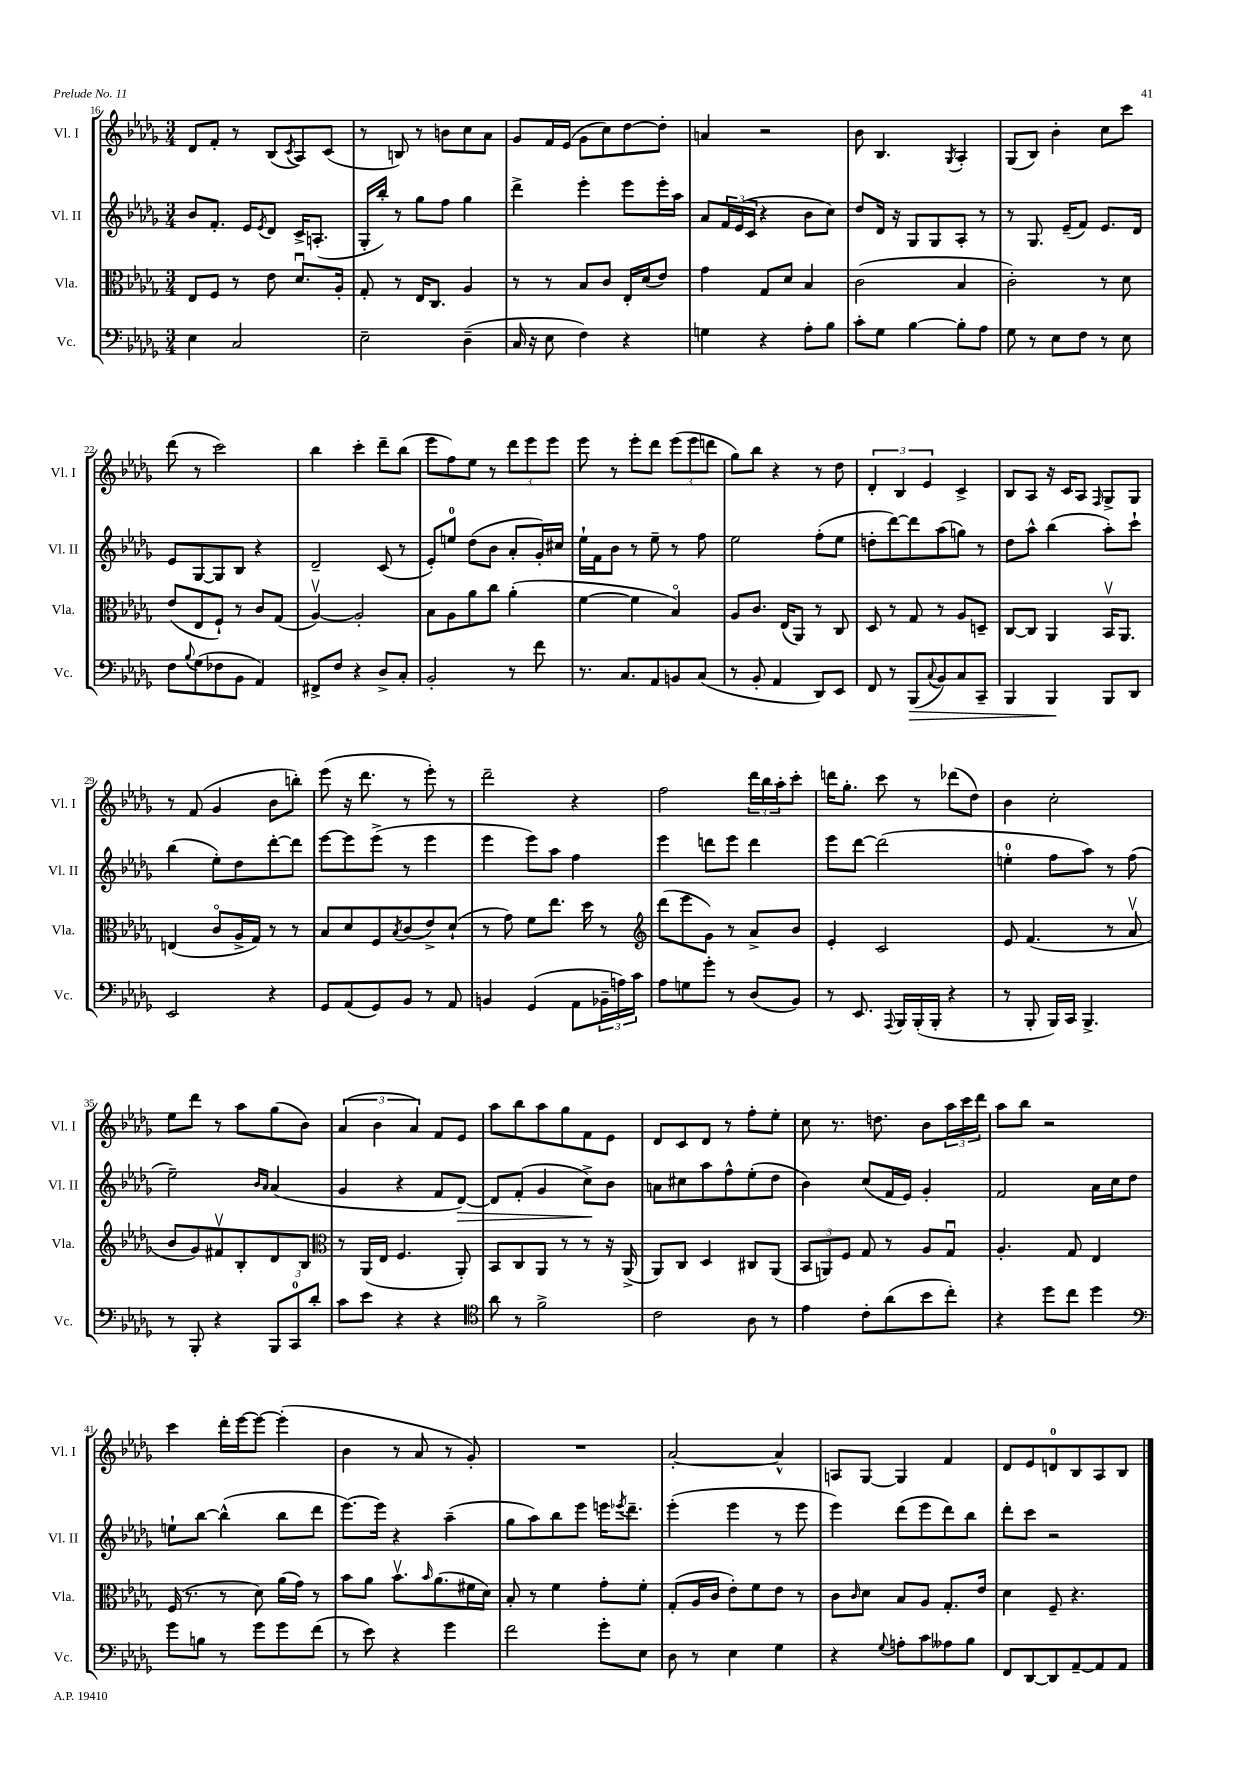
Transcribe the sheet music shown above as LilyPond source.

<<
\new StaffGroup <<
\new Staff = "s0" \with { instrumentName = "Vl. I" shortInstrumentName = "Vl. I" } {
    \clef treble \key des \major \numericTimeSignature \time 3/4
    des'8 f'8-. r8 bes8( \acciaccatura { c'8 } aes8) c'8( |
    r8 b8) r8 b'8 c''8 aes'8 |
    ges'8 f'16 ees'16( ges'8 c''8) des''8~ des''8-. |
    a'4 r2 |
    bes'8 bes4. \acciaccatura { ges8 } aes4-. |
    ges8( bes8) bes'4-. c''8 c'''8 |
    des'''8( r8 c'''2) |
    bes''4 c'''4-. des'''8-- bes''8( |
    ees'''8 f''8) ees''8 r8 \tuplet 3/2 { des'''8 ees'''8 ees'''8 } |
    ees'''8 r8 ees'''8-. des'''8 \tuplet 3/2 { ees'''8( ees'''8 d'''8 } |
    ges''8) bes''8 r4 r8 des''8 |
    \tuplet 3/2 { des'4-. bes4 ees'4 } c'4-> |
    bes8 aes8 r16 c'16 aes8 \grace { f16 } ges8-> ges8 |
    r8 f'8( ges'4 bes'8 b''8-.) |
    ees'''8( r16 des'''8. r8 ees'''8-.) r8 |
    des'''2-- r4 |
    f''2 \tuplet 3/2 { des'''16 bes''16 aes''16-. } c'''8-. |
    d'''16 ges''8.-. c'''8 r8 des'''8( des''8) |
    bes'4 c''2-. |
    ees''8 des'''8 r8 aes''8 ges''8( bes'8) |
    \tuplet 3/2 { aes'4( bes'4 aes'4) } f'8 ees'8 |
    aes''8 bes''8 aes''8 ges''8 f'8 ees'8 |
    des'8 c'8 des'8 r8 f''8-. ees''8-. |
    c''8 r8. d''8. bes'8 \tuplet 3/2 { aes''16 c'''16 des'''16 } |
    aes''8 bes''8 r2 |
    c'''4 des'''16-. ees'''16~ ees'''8~ ees'''4-.( |
    bes'4 r8 aes'8 r8 ges'8-.) |
    R2. |
    aes'2~-. aes'4-^ |
    a8 ges8~ ges4 f'4 |
    des'8 ees'8 d'8-0 bes8 aes8 bes8 \bar "|." |
}
\new Staff = "s1" \with { instrumentName = "Vl. II" shortInstrumentName = "Vl. II" } {
    \clef treble \key des \major \numericTimeSignature \time 3/4
    bes'8 f'8.-. ees'16 \acciaccatura { ees'8 } des'8 c'16-> a8.-.( |
    ges16-. bes''16-.) r8 ges''8 f''8 ges''4 |
    des'''4-> ees'''4-. ees'''8 ees'''16-. aes''16 |
    aes'8 \tuplet 3/2 { f'16 ees'16( c'16 } r4 bes'8 c''8) |
    des''8 des'16 r16 ges8 ges8 aes8-. r8 |
    r8 ges8. ees'16--( f'8) ees'8. des'16 |
    ees'8 ges8~ ges8 bes8 r4 |
    des'2-- c'8( r8 |
    ees'8-.) e''8-0 des''8( bes'8 aes'8-. ges'16-.) cis''16 |
    ees''16-! f'16 bes'8 r8 ees''8-- r8 f''8 |
    ees''2 f''8-.( ees''8 |
    d''8-. des'''8~) des'''8 aes''8( g''8) r8 |
    des''8 aes''8-^ bes''4( aes''8-.) c'''8-! |
    bes''4( ees''8-.) des''8 des'''8~-. des'''8 |
    ees'''8~ ees'''8 ees'''8->( r8 ees'''4 |
    ees'''4 ees'''8) aes''8 f''4 |
    ees'''4 d'''8 ees'''8 d'''4 |
    ees'''8 des'''8~ des'''2( |
    e''4-0-. f''8 aes''8) r8 f''8( |
    ees''2--) \grace { bes'16 aes'16 } aes'4( |
    ges'4 r4 f'8 des'8~\>) |
    des'8 f'8-.( ges'4 c''8->\!) bes'8 |
    a'8 cis''8 aes''8 f''8-^ ees''8-.( des''8 |
    bes'4) c''8( f'16 ees'16) ges'4-. |
    f'2 aes'16 c''16 des''8 |
    e''8-! bes''8~ bes''4-^( bes''8 des'''8 |
    ees'''8.~) ees'''16 r4 aes''4--( |
    ges''8 aes''8) bes''8 ees'''8 e'''16 \acciaccatura { ees'''8 } des'''8.-- |
    ees'''4-.( ees'''4 r8 ees'''8 |
    ees'''4) des'''8( ees'''8 des'''8) bes''8 |
    des'''8-. c'''8 r2 \bar "|." |
}
\new Staff = "s2" \with { instrumentName = "Vla." shortInstrumentName = "Vla." } {
    \clef alto \key des \major \numericTimeSignature \time 3/4
    ees8 f8 r8 ees'8 des'8.\downbow aes16-. |
    ges8-. r8 ees16 c8. aes4 |
    r8 r8 bes8 c'8 ees16-. des'16( ees'8) |
    ges'4 ges8 des'8 bes4 |
    c'2( bes4 |
    c'2-.) r8 des'8 |
    ees'8( ees8 f8-!) r8 c'8 ges8( |
    aes4~\upbow) aes2-. |
    bes8 aes8 aes'8 c''8 aes'4-.( |
    f'4~ f'4 bes4\flageolet) |
    aes8 c'8. ees16( aes,8) r8 c8 |
    des8 r8 ges8 r8 aes8 d8-- |
    c8~ c8 aes,4 bes,16\upbow aes,8. |
    e4( c'8\flageolet aes16-> ges16) r8 r8 |
    bes8 des'8 f8 \acciaccatura { bes8 } c'8( ees'8->) des'8-!( |
    r8 ges'8) f'8 ees''8. des''16 r8 |
    \clef treble des'''8( ees'''8 ges'8) r8 aes'8-> bes'8 |
    ees'4-. c'2 |
    ees'8 f'4.( r8 aes'8\upbow |
    bes'8 ges'8) fis'8\upbow bes8-. des'8 bes8 |
    \clef alto r8 aes,16( ees16 f4. aes,8-.) |
    bes,8 c8 aes,8 r8 r8 r16 aes,16->( |
    aes,8) c8 des4 cis8 aes,8( |
    \tuplet 3/2 { bes,8 a,8) f8 } ges8 r8 aes8 ges8\downbow |
    aes4.-. ges8 ees4 |
    f16( r8. r8 des'8) aes'16( ges'16) r8 |
    bes'8 aes'8 bes'8.\upbow \grace { bes'16 } aes'8.( fis'16 des'16) |
    bes8-. r8 f'4 ges'8-. f'8-. |
    ges8-.( aes16 c'16 ees'8-.) f'8 ees'8 r8 |
    c'8 \grace { c'16 } des'8 bes8 aes8 ges8.-. ees'16 |
    des'4 f8-- r4. \bar "|." |
}
\new Staff = "s3" \with { instrumentName = "Vc." shortInstrumentName = "Vc." } {
    \clef bass \key des \major \numericTimeSignature \time 3/4
    ees4 c2 |
    ees2-- des4--( |
    c16 r16 ees8 f4) r4 |
    g4 r4 aes8-. bes8 |
    c'8-. ges8 bes4~ bes8-. aes8 |
    ges8 r8 ees8 f8 r8 ees8 |
    f8 \appoggiatura { bes8 } ges8( fes8 bes,8 aes,4) |
    fis,8-> f8 r4 des8-> c8-. |
    bes,2-. r8 f'8 |
    r8. c8. aes,8 b,8 c8( |
    r8 bes,8-. aes,4 des,8) ees,8 |
    f,8 r8 bes,,8\>( \appoggiatura { c8 } bes,8) c8 c,8-- |
    bes,,4 bes,,4\! bes,,8 des,8 |
    ees,2 r4 |
    ges,8 aes,8( ges,8) bes,8 r8 aes,8 |
    b,4 ges,4( aes,8 \tuplet 3/2 { bes,16-- a16) c'16 } |
    aes8 g8 ges'8-. r8 des8( bes,8) |
    r8 ees,8. \appoggiatura { aes,,8 } bes,,16 bes,,16-.( bes,,16-. r4 |
    r8 bes,,8-. bes,,16) c,16 bes,,4.-> |
    r8 bes,,8-. r4 \tuplet 3/2 { bes,,8 c,8-0 des'8-. } |
    c'8 ees'8 r4 r4 |
    \clef tenor aes'8 r8 f'2-> |
    c'2 aes8 r8 |
    ees'4 c'8-. aes'8( bes'8 c''8-.) |
    r4 des''8 c''8 des''4 |
    \clef bass ges'8 b8 r8 ges'8 ges'8 f'8( |
    r8 ees'8) r4 ges'4 |
    f'2 ges'8-. ees8 |
    des8 r8 ees4 ges4 |
    r4 \appoggiatura { ges8 } a8-. c'8 aeses8 bes8 |
    f,8 des,8~ des,8 aes,8~-- aes,8 aes,8 \bar "|." |
}
>>
>>
\layout { \context { \Score currentBarNumber = #16 } }
